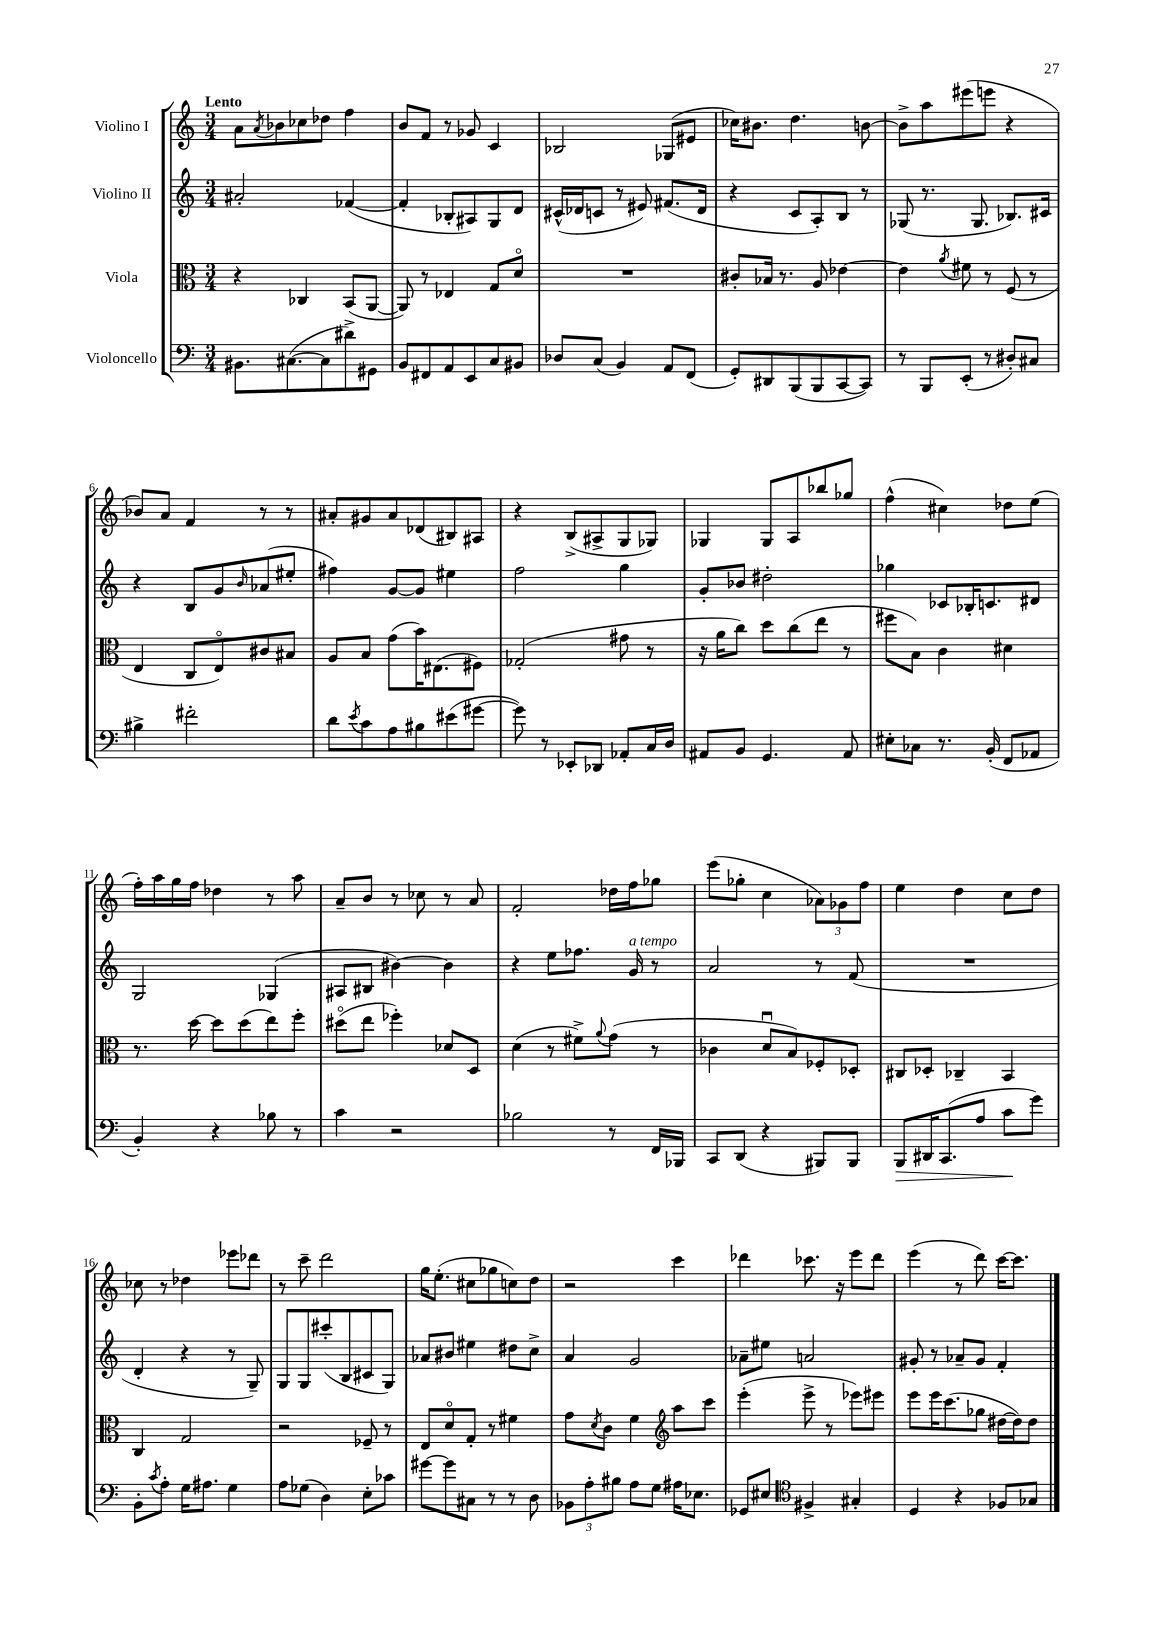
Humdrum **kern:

**kern	**kern	**kern	**kern
*staff4	*staff3	*staff2	*staff1
*clefF4	*clefC3	*clefG2	*clefG2
*k[]	*k[]	*k[]	*k[]
*M3/4	*M3/4	*M3/4	*M3/4
8.BB#	4r	2a#'	8a
.	.	.	8qa
.	.	.	8b-
([8.C#	.	.	.
.	4C-	.	8cc-
8C#]	.	.	8dd-
8d#^)	(8BB	([4f-	4ff
8GG#	[8AA	.	.
=	=	=	=
8BB	8AA])	4f-']	8b
8FF#	8r	.	8f
8AA	4E-	8B-'	8r
8EE	.	8A#)	8g-
8C	8G	8G	4c
8BB#	8do	8d	.
=	=	=	=
8D-	2.r	(16c#^^	2B-
.	.	16d-	.
(8C	.	8c	.
4BB)	.	8r	.
.	.	8e#)	.
8AA	.	(8.f#	(8G-
(8FF	.	.	8e#
.	.	16d-	.
=	=	=	=
8GG')	8c#'	4r	16cc-)
.	.	.	8.b#
8DD#	16B-	.	.
.	8.r	.	.
(8BBB	.	8c	4.dd
8BBB	8A	8A')	.
[8CC	[4e-	8B	.
8CC])	.	8r	[8b
=	=	=	=
8r	4e-]	(8G-	8b^]
8BBB	.	8.r	8aa
.	8qa	.	.
(8EE'	8f#	.	(8eee#
.	.	8.G-	.
8r	8r	.	8eee
8D#')	(8F	8.B-)	4r
8C#	8r	.	.
.	.	16c#	.
=	=	=	=
4B#^	4E	4r	8b-)
.	.	.	8a
2f#'	8C	8B	4f
.	8Eo)	8g	.
.	.	16qqb	.
.	8c#	(8a-	8r
.	8B#	8ee#'	8r
=	=	=	=
8d	8A	4ff#)	8a#'
8qe	.	.	.
8c	8B	.	8g#
8A	(8g	[8g	8a#
8B#	16b)	8g]	(8d-
.	(8.E#	.	.
(8e#	.	4ee#	8B#)
[8g#	8F#)	.	8A#
=	=	=	=
8g#])	(2G-'	2ff	4r
8r	.	.	.
8EE-'	.	.	(8B^
8DD-	.	.	8A#^
8AA-'	8g#	4gg	8G
16C	8r	.	8G-)
16D	.	.	.
=	=	=	=
8AA#	16r	8g'	4G-
.	16a	.	.
8BB	8cc)	8b-	.
4.GG	8dd	2dd#'	8G-
.	(8cc	.	8A
.	8ee	.	8bb-
8AA#	8r	.	8gg-
=	=	=	=
8E#'	8ff#	4gg-	(4ff^^
8C-	8B)	.	.
8.r	4c	8c-	4cc#)
.	.	16B-'	.
(16BB'	.	8.c	.
8FF	4d#	.	8dd-
8AA-	.	8d#	(8ee
=	=	=	=
4BB')	8.r	2G	16ff')
.	.	.	16aa
.	.	.	16gg
.	[16dd	.	16ff
4r	8dd]	.	4dd-
.	(8dd	.	.
8B-	8ee)	(4G-	8r
8r	8ff'	.	8aa
=	=	=	=
4c	(8dd#o	8A#	8a~
.	8ee	8B#	8b
2r	4ff-')	[4b#)	8r
.	.	.	8cc-
.	8d-	4b#]	8r
.	8D	.	8a
=	=	=	=
2B-	(4d	4r	2f'
.	8r	8ee	.
.	8f#^)	8.ff-	.
.	8qqa	.	.
8r	(8g	.	16dd-
.	.	16g	16ff
16FF	8r	8r	8gg-
16BBB-	.	.	.
=	=	=	=
8CC	4c-	2a	(8eee
(8DD	.	.	8gg-'
4r	8du	.	4cc
.	8B)	.	.
8BBB#)	8F-'	8r	12a-)
.	.	.	12g-
8BBB#	8D-'	(8f	.
.	.	.	12ff
=	=	=	=
8BBB	8C#	2.r	4ee
16DD#	8D-'	.	.
(8.CC	.	.	.
.	4C-~	.	4dd
8A	.	.	.
8c	4BB	.	8cc
8g)	.	.	8dd
=	=	=	=
8BB'	4C	4d'	8cc-
8qc	.	.	.
8A'	.	.	8r
16G	2G	4r	4dd-
8.A#	.	.	.
4G	.	8r	8eee-
.	.	8G~)	8ddd-
=	=	=	=
8A	2r	8G	8r
(8G-	.	8G	8ccc~
4D)	.	(8ccc#'	2ddd
.	.	8B	.
8E'	8F-~	8c#	.
8c-	8r	8G)	.
=	=	=	=
[8g#	8E	8a-	16gg
.	.	.	(8.ee'
8g#]	8do	8b#	.
8C#	8G'	4ee#	8cc#
8r	8r	.	8gg-
8r	4f#	8dd#	8cc)
8D	.	8cc^	8dd
=	=	=	=
12BB-	8g	4a	2r
12A'	.	.	.
.	8qd	.	.
.	8c	.	.
12B#	.	.	.
8A	4f	2g	.
8G	.	.	.
*	*clefG2	*	*
16A#	8aa	.	4ccc
8.E-	.	.	.
.	8ccc	.	.
=	=	=	=
8GG-	(4eee'	8a-~	4ddd-
8E#	.	8ee#	.
*clefC4	*	*	*
4F#^	8eee^	2a	8.ccc-
.	8r	.	.
.	.	.	16r
4G#'	8eee-)	.	8eee
.	8eee#	.	8ddd-
=	=	=	=
4D	8eee	8g#'	(4eee
.	16eee	8r	.
.	(8.ccc	.	.
4r	.	8a-~	8r
.	8gg-	8g#	8ddd)
8F-	[16dd#	4f'	[16ccc
.	16dd#])	.	8.ccc]
8G-	8dd#	.	.
==	==	==	==
*-	*-	*-	*-
